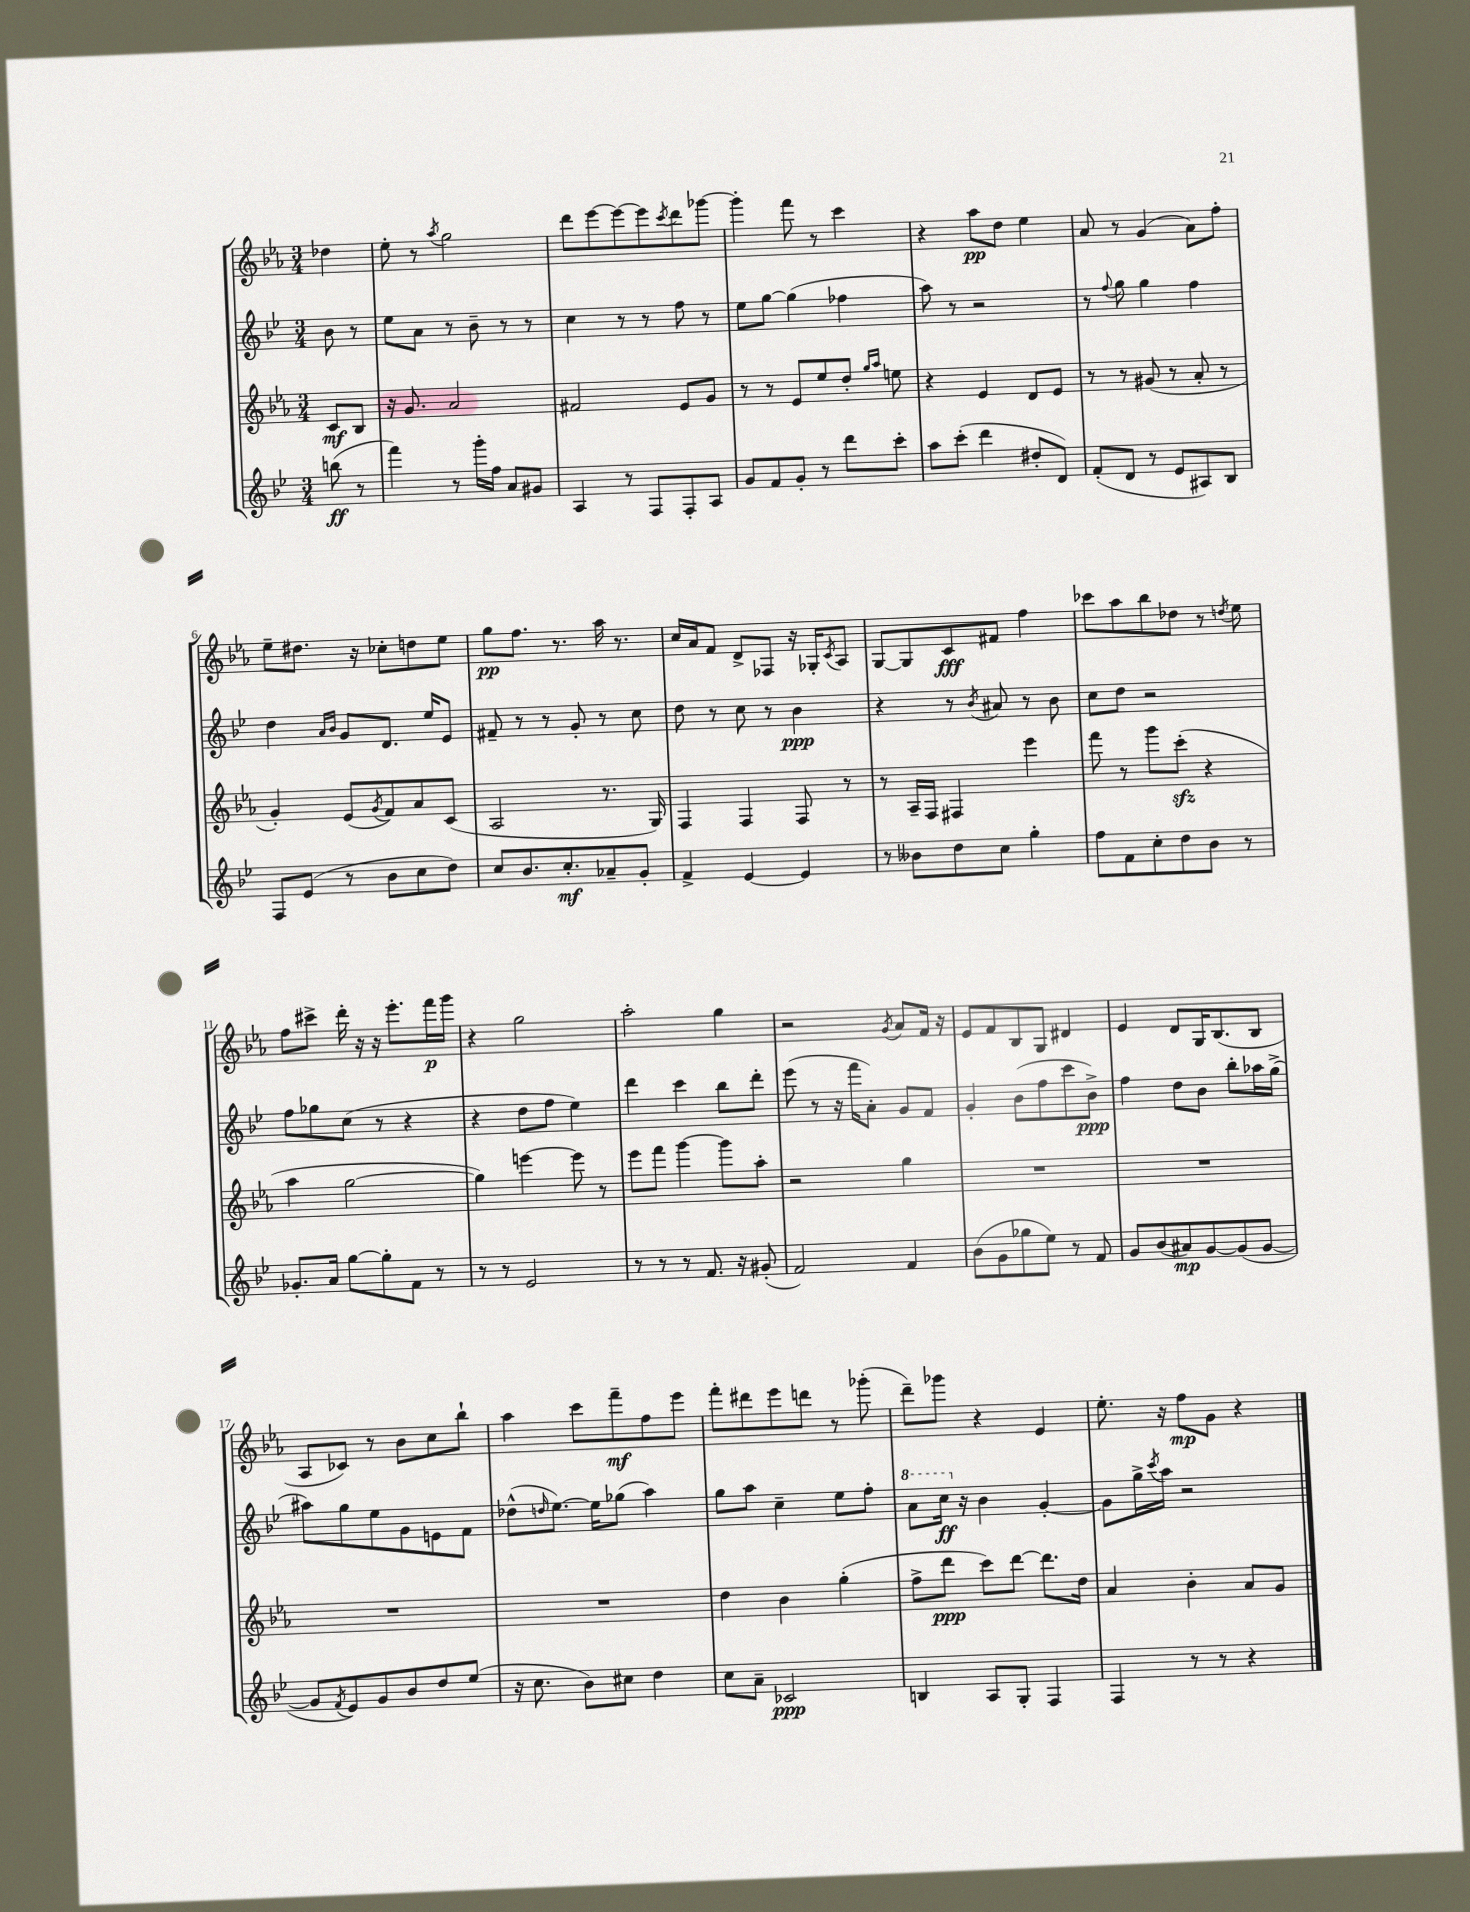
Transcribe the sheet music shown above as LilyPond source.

<<
\new StaffGroup <<
\new Staff = "s0" {
    \clef treble \key ees \major \numericTimeSignature \time 3/4 \partial 4
    des''4 |
    ees''8-. r8 \acciaccatura { aes''8 } g''2 |
    d'''8 ees'''8~ ees'''8~ ees'''8 \acciaccatura { c'''8 } d'''8 ges'''8~ |
    ges'''4-. f'''8 r8 c'''4 |
    r4 aes''8\pp d''8 ees''4 |
    aes'8 r8 g'4( aes'8) f''8-. |
    ees''8-- dis''8. r16 ces''8-. d''8 ees''8 |
    g''8\pp f''8. r8. aes''16 r8. |
    c''16 aes'16 f'8 d'8-> fes8 r16 ges16-. \acciaccatura { c'8 } aes8 |
    g8~ g8 c'8\fff fis'8 f''4 |
    ces'''8 aes''8 bes''8 des''8 r8 \acciaccatura { d''8 } ees''8 |
    f''8 cis'''8-> d'''16-. r16 r16 ees'''8.-. f'''16\p g'''16 |
    r4 g''2 |
    aes''2-. g''4 |
    r2 \acciaccatura { g'8 } aes'8 f'16 r16 |
    ees'8 f'8 bes8 g8 dis'4 |
    ees'4 d'8 g16 bes8.( bes8 |
    aes8 ces'8) r8 bes'8 c''8 bes''8-! |
    aes''4 c'''8 f'''8--\mf f''8 ees'''8 |
    f'''8-. dis'''8 ees'''8 d'''8 r8 ges'''8-.( |
    d'''8--) ges'''8 r4 ees'4 |
    ees''8.-. r16 f''8\mp g'8 r4 \bar "|." |
}
\new Staff = "s1" {
    \clef treble \key bes \major \numericTimeSignature \time 3/4 \partial 4
    bes'8 r8 |
    ees''8 a'8 r8 bes'8-- r8 r8 |
    c''4 r8 r8 f''8 r8 |
    ees''8 g''8~ g''4( fes''4 |
    a''8) r8 r2 |
    r8 \appoggiatura { f''8 } g''8 g''4 f''4 |
    d''4 \grace { a'16 bes'16 } g'8 d'8. ees''16 ees'8 |
    fis'8-- r8 r8 g'8-. r8 c''8 |
    d''8 r8 c''8 r8 bes'4\ppp |
    r4 r8 \acciaccatura { bes'8 } ais'8 r8 bes'8 |
    c''8 d''8 r2 |
    f''8 ges''8 c''8( r8 r4 |
    r4 d''8 f''8 ees''4) |
    d'''4 c'''4 bes''8 d'''8-. |
    ees'''8( r8 r16 f'''16 a'8-.) g'8 f'8 |
    g'4-. bes'8( f''8 c'''8 bes'8->\ppp) |
    f''4 d''8 bes'8 bes''8-. aes''16 g''16->( |
    ais''8) g''8 ees''8 g'8 e'8 f'8 |
    des''8-^( \grace { d''16 } ees''8.~) ees''16 ges''8( a''4) |
    g''8 a''8 c''4-- ees''8 f''8-. |
    \ottava #1 a''8 c'''16\ff \ottava #0 r16 bes'4 g'4~-. |
    g'8 g''16-> \acciaccatura { c'''8 } a''16 r2 \bar "|." |
}
\new Staff = "s2" {
    \clef treble \key ees \major \numericTimeSignature \time 3/4 \partial 4
    c'8\mf bes8 |
    r16 g'8. aes'2 |
    fis'2 ees'8 g'8 |
    r8 r8 ees'8 ees''8 d''8-. \grace { g''16 aes''16 } e''8 |
    r4 ees'4 d'8 ees'8 |
    r8 r8 gis'8( r8 aes'8-. r8 |
    g'4-.) ees'8( \acciaccatura { g'8 } f'8) aes'8 c'8( |
    aes2 r8. g16) |
    f4 f4 f8 r8 |
    r8 aes16-- f16 fis4 ees'''4 |
    f'''8 r8 g'''8 c'''8-.\sfz( r4 |
    aes''4 g''2~ |
    g''4) e'''4~ e'''8 r8 |
    ees'''8 f'''8 g'''4~ g'''8 aes''8-. |
    r2 g''4 |
    R2. |
    R2. |
    R2. |
    R2. |
    d''4 bes'4 g''4-.( |
    f''8-> d'''8\ppp c'''8) d'''8~ d'''8. d''16 |
    aes'4 bes'4-. aes'8 g'8 \bar "|." |
}
\new Staff = "s3" {
    \clef treble \key bes \major \numericTimeSignature \time 3/4 \partial 4
    b''8\ff( r8 |
    f'''4) r8 g'''16-. f''16 a'8 gis'8 |
    a4 r8 f8 f8-. a8 |
    g'8 f'8 g'8-. r8 d'''8 c'''8-. |
    a''8 c'''8-.( d'''4 dis''8-. d'8) |
    f'8-.( d'8 r8 ees'8 ais8) bes8 |
    f8 ees'8( r8 bes'8 c''8 d''8) |
    c''8 bes'8. c''8.-.\mf aes'8-- g'8-. |
    f'4-> ees'4~ ees'4 |
    r8 beses'8 d''8 c''8 g''4-. |
    f''8 f'8 c''8-. d''8 bes'8 r8 |
    ges'8.-. a'16 g''8~ g''8-. f'8 r8 |
    r8 r8 ees'2 |
    r8 r8 r8 f'8. r16 gis'8-.( |
    f'2) f'4 |
    bes'8( g'8 ges''8 ees''8) r8 f'8 |
    g'8 bes'8( ais'8\mp) g'8~ g'8( g'8~ |
    g'8 \acciaccatura { f'8 } ees'8) g'8 bes'8 d''8 ees''8( |
    r16 c''8. bes'8) cis''8 d''4 |
    c''8 a'8-- ces'2\ppp |
    b4 a8 g8-. f4 |
    f4 r8 r8 r4 \bar "|." |
}
>>
>>
